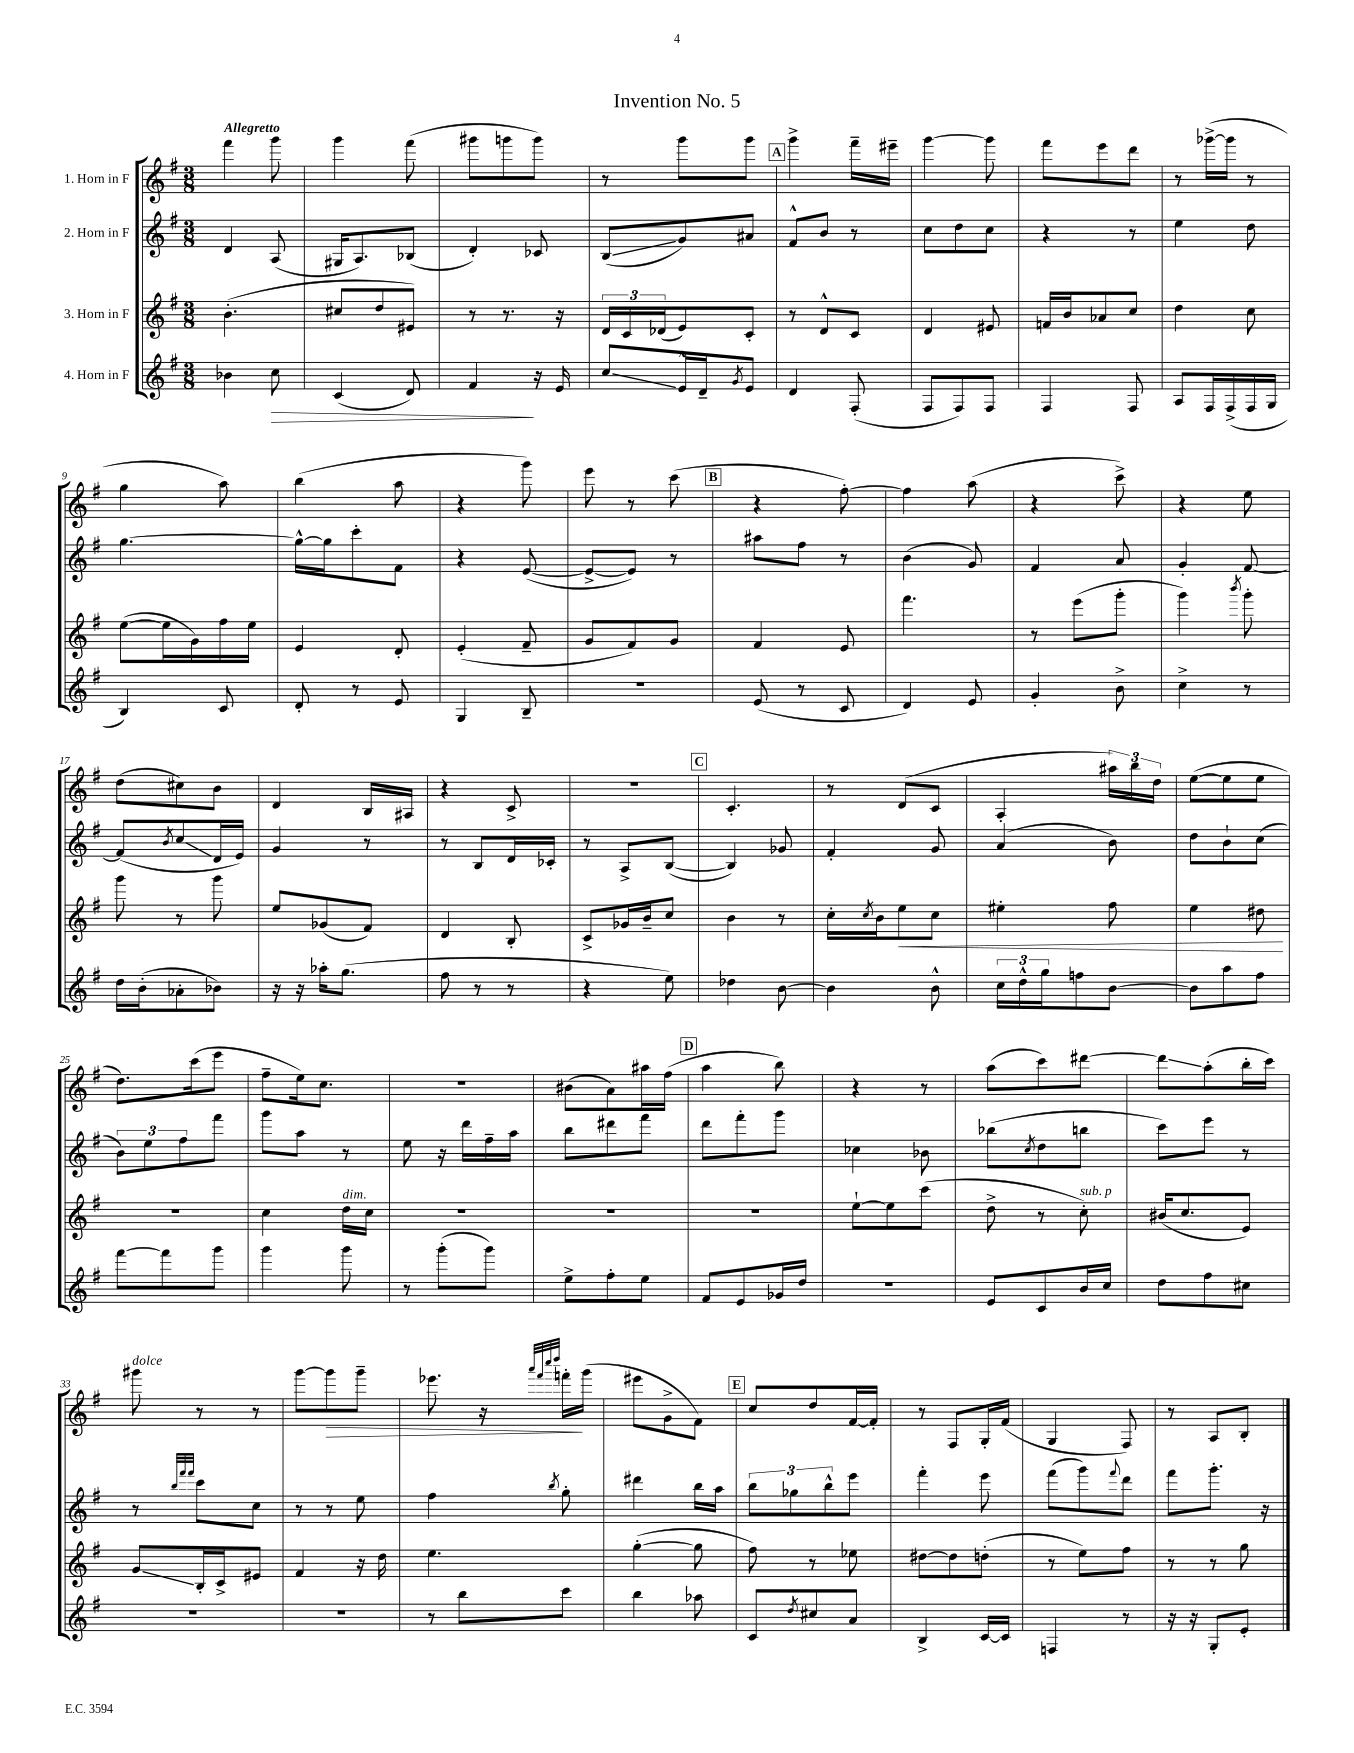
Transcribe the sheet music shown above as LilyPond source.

\header { title = "Invention No. 5" }
<<
\new StaffGroup <<
\new Staff = "s0" \with { instrumentName = "1. Horn in F" } {
    \clef treble \key g \major \numericTimeSignature \time 3/8 \tempo "Allegretto"
    fis'''4 g'''8 |
    g'''4 fis'''8( |
    gis'''8 g'''8 g'''8) |
    r8 g'''8 g'''8 |
    \mark \markup { \box "A" } g'''4-> fis'''16-- eis'''16-- |
    g'''4~ g'''8 |
    fis'''8 e'''8 d'''8 |
    r8 ges'''16~->( ges'''16 r8 |
    g''4 a''8) |
    b''4( a''8 |
    r4 g'''8) |
    e'''8 r8 c'''8( |
    \mark \markup { \box "B" } r4 fis''8~-.) |
    fis''4 a''8( |
    r4 c'''8->) |
    r4 e''8 |
    d''8( cis''8) b'8 |
    d'4 b16 ais16 |
    r4 c'8-> |
    r4. |
    \mark \markup { \box "C" } c'4.-. |
    r8 d'8( c'8 |
    a4-. \tuplet 3/2 { ais''16) b''16 d''16 } |
    e''8~( e''8 e''8 |
    d''8.) c'''16( e'''8 |
    fis''8-- e''16) c''8. |
    R4. |
    bis'8( a'8) ais''16 fis''16( |
    \mark \markup { \box "D" } a''4 b''8) |
    r4 r8 |
    a''8( c'''8) dis'''8~ |
    dis'''8\glissando a''8-.( b''16-. c'''16) |
    gis'''8^\markup { \italic "dolce" } r8 r8 |
    g'''8~ g'''8\> g'''8-- |
    ees'''8. r16 \grace { a'''32 fis'''32 c''''32 d''''32 } f'''16-.\! g'''16( |
    eis'''8 g'8-> fis'8) |
    \mark \markup { \box "E" } c''8 d''8 fis'16~ fis'16-. |
    r8 fis8 g16-. fis'16( |
    g4 fis8) |
    r8 a8 b8-. \bar "|." |
}
\new Staff = "s1" \with { instrumentName = "2. Horn in F" } {
    \clef treble \key g \major \numericTimeSignature \time 3/8
    d'4 a8( |
    gis16 a8.) bes8( |
    d'4-.) ces'8 |
    b8\glissando( g'8) ais'8 |
    \mark \markup { \box "A" } fis'8-^ b'8 r8 |
    c''8 d''8 c''8 |
    r4 r8 |
    e''4 d''8 |
    g''4.~ |
    g''16~-^ g''16 c'''8-. fis'8 |
    r4 e'8~( |
    e'8~-> e'8) r8 |
    \mark \markup { \box "B" } ais''8 fis''8 r8 |
    b'4( g'8) |
    fis'4 a'8 |
    g'4-. fis'8~ |
    fis'8( \acciaccatura { b'8 } c''8\glissando d'16 e'16) |
    g'4 r8 |
    r8 b8 d'16 ces'16-. |
    r8 a8-> b8~( |
    \mark \markup { \box "C" } b4) ges'8 |
    fis'4-. g'8 |
    a'4( b'8) |
    d''8 b'8-! c''8( |
    \tuplet 3/2 { b'8) e''8 fis''8 } fis'''8 |
    g'''8 a''8 r8 |
    e''8 r16 d'''16 fis''16-- a''16 |
    b''8 dis'''8 fis'''8 |
    \mark \markup { \box "D" } d'''8 fis'''8-. g'''8 |
    ces''4 bes'8 |
    bes''8( \acciaccatura { c''8 } d''8 b''8 |
    c'''8) e'''8 r8 |
    r8 \grace { b''32 fis'''32 fis'''32 } c'''8 c''8 |
    r8 r8 e''8 |
    fis''4 \acciaccatura { b''8 } g''8-. |
    dis'''4 b''16 a''16 |
    \mark \markup { \box "E" } \tuplet 3/2 { b''8 ges''8 b''8-^ } e'''8 |
    fis'''4-. e'''8 |
    fis'''8( g'''8) \appoggiatura { fis'''8 } d'''8 |
    fis'''8 g'''8.-. r16 \bar "|." |
}
\new Staff = "s2" \with { instrumentName = "3. Horn in F" } {
    \clef treble \key g \major \numericTimeSignature \time 3/8
    b'4.-.( |
    cis''8 d''8 eis'8) |
    r8 r8. r16 |
    \tuplet 3/2 { d'16 c'16 des'16( } e'8) c'8-. |
    \mark \markup { \box "A" } r8 d'8-^ c'8 |
    d'4 eis'8 |
    f'16 b'16 aes'8 c''8 |
    d''4 c''8 |
    e''8~( e''16 g'16) fis''16 e''16 |
    e'4 d'8-. |
    e'4-.( fis'8-- |
    g'8 fis'8) g'8 |
    \mark \markup { \box "B" } fis'4 e'8 |
    fis'''4. |
    r8 e'''8( g'''8-. |
    g'''4) \acciaccatura { b'''8 } g'''8-. |
    g'''8 r8 g'''8 |
    e''8 ges'8( fis'8) |
    d'4 b8-. |
    c'8-> ges'16 b'16-- c''8 |
    \mark \markup { \box "C" } b'4 r8 |
    c''16-. \acciaccatura { c''8 } b'16 e''8\< c''8 |
    eis''4-. fis''8 |
    e''4 dis''8\! |
    R4. |
    c''4 d''16^\markup { \italic "dim." } c''16 |
    R4. |
    R4. |
    \mark \markup { \box "D" } R4. |
    e''8~-! e''8 c'''8( |
    d''8-> r8 c''8-.^\markup { \italic "sub. p" }) |
    bis'16( c''8. e'8) |
    g'8\glissando b16-. c'16-> eis'8 |
    fis'4 r16 d''16 |
    e''4. |
    g''4~-.( g''8 |
    \mark \markup { \box "E" } fis''8) r8 ees''8 |
    dis''8~ dis''8 d''8-.( |
    r8 e''8) fis''8 |
    r8 r8 g''8 \bar "|." |
}
\new Staff = "s3" \with { instrumentName = "4. Horn in F" } {
    \clef treble \key g \major \numericTimeSignature \time 3/8
    bes'4 c''8\> |
    c'4( d'8) |
    fis'4\! r16 e'16 |
    c''8\glissando e'16-^ d'16-- \acciaccatura { g'8 } e'8 |
    \mark \markup { \box "A" } d'4 fis8-.( |
    fis8 fis8) fis8 |
    fis4 fis8 |
    a8 fis16 fis16->( fis16 g16 |
    b4) c'8 |
    d'8-. r8 e'8 |
    g4 b8-- |
    R4. |
    \mark \markup { \box "B" } e'8( r8 c'8 |
    d'4) e'8 |
    g'4-. b'8-> |
    c''4-> r8 |
    d''16 b'16-.( aes'8-. bes'8) |
    r16 r16 aes''16-. g''8.( |
    fis''8 r8 r8 |
    r4 e''8) |
    \mark \markup { \box "C" } des''4 b'8~ |
    b'4 b'8-^ |
    \tuplet 3/2 { c''16 d''16-^ g''16 } f''8 b'8~ |
    b'8 a''8 fis''8 |
    fis'''8~ fis'''8 g'''8 |
    g'''4 g'''8 |
    r8 g'''8-.( g'''8) |
    e''8-> fis''8-. e''8 |
    \mark \markup { \box "D" } fis'8 e'8 ges'16 d''16 |
    R4. |
    e'8 c'8 b'16 c''16 |
    d''8 fis''8 cis''8 |
    R4. |
    R4. |
    r8 b''8 c'''8 |
    b''4 aes''8 |
    \mark \markup { \box "E" } c'8 \acciaccatura { d''8 } cis''8 a'8 |
    b4-> c'16~ c'16 |
    f4 r8 |
    r16 r16 g8-. e'8-. \bar "|." |
}
>>
>>
